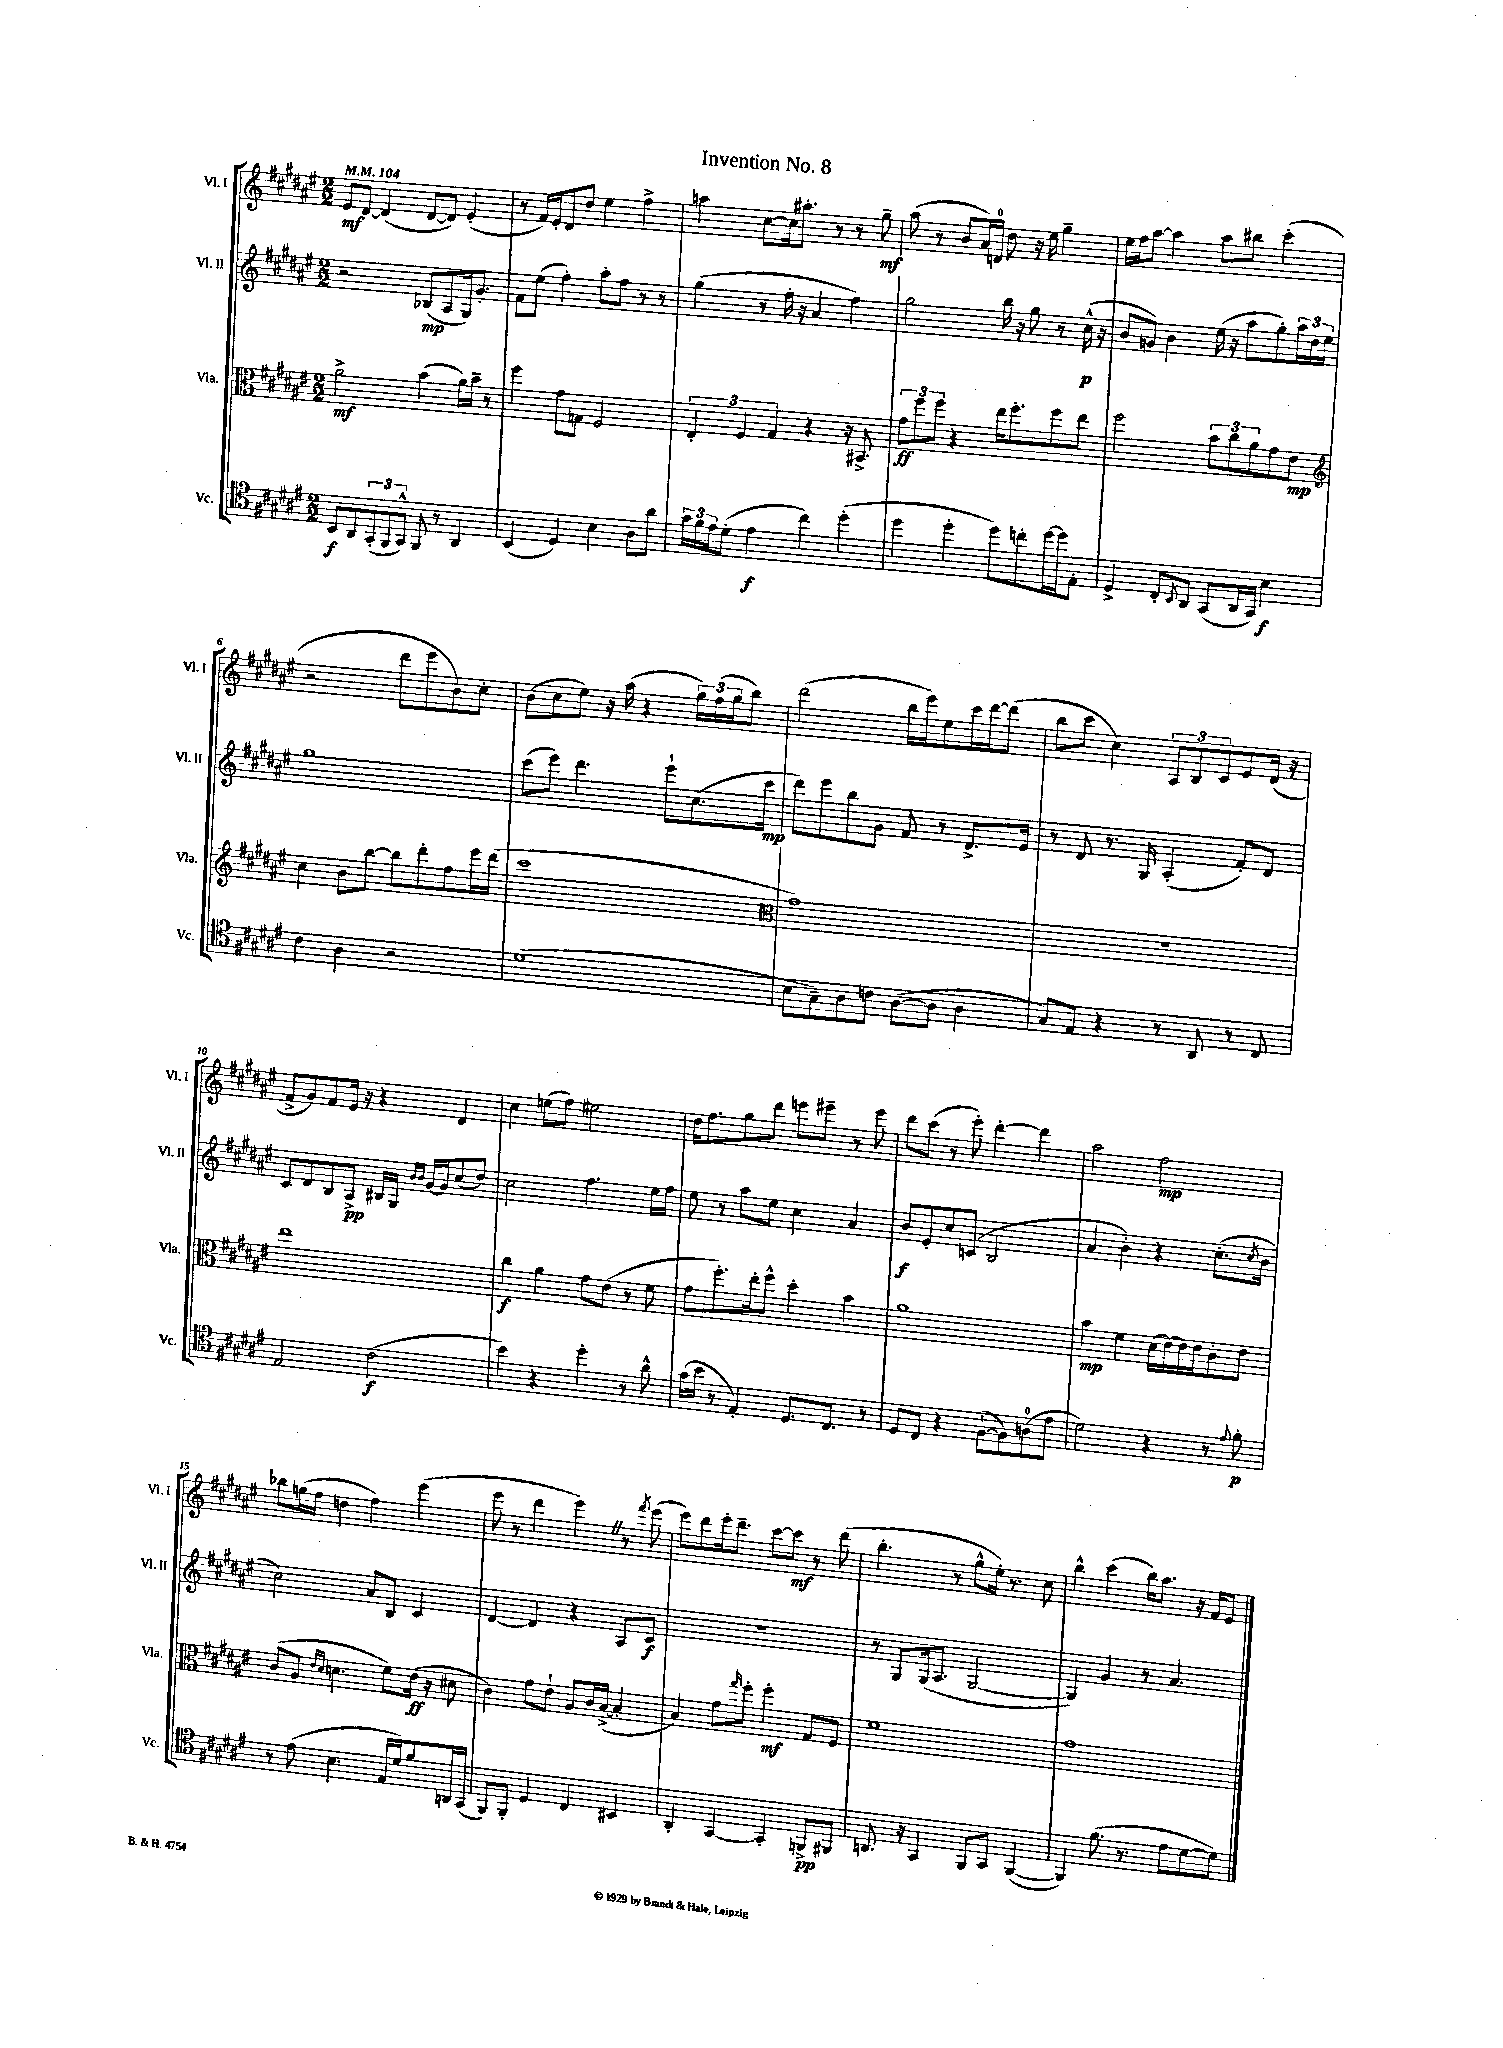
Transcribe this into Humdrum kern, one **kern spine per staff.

**kern	**kern	**kern	**kern
*staff4	*staff3	*staff2	*staff1
*clefC4	*clefC3	*clefG2	*clefG2
*k[f#c#g#d#a#e#]	*k[f#c#g#d#a#e#]	*k[f#c#g#d#a#e#]	*k[f#c#g#d#a#e#]
*M2/2	*M2/2	*M2/2	*M2/2
*MM104	*MM104	*MM104	*MM104
8BB/L	2a#^\	2r	8e#/L
8AA#/	.	.	[8d#/J
(12GG#'/	.	.	(4d#/]
12FF#/	.	.	.
12GG#^^/J)	.	.	.
8FF#/	(4b\	(8B-/L	[8d#/L
8r	.	8A#/	8d#/]J)
4AA#/	16a#\LL)	16G#/k)	(4e#'/
.	16b~\JJ	8.g#'/J	.
.	8r	.	.
=	=	=	=
(4BB/	4ff#\	8f#\L	8r
.	.	(8ee#\J	16f#/LL)
.	.	.	16e#'/J
4D#/)	8g#\L	4ff#'\)	8d#/
.	8G\J	.	8dd#/J
4B\	2F#/	8aa#'\L	4ee#\
.	.	8ff#\J	.
8A#\L	.	8r	4ff#^\
8a#\J	.	8r	.
=	=	=	=
24g#\LL	6E#'/	(4gg#\	4aa\
24f#\	.	.	.
24e#\J	.	.	.
(8d#'\J	.	.	.
.	6F#/	.	.
4e#\	.	8r	[8cc#\L
.	6G#/	.	.
.	.	16ff#'\	16cc#\]k
.	.	16r	8.aa#'\J
4cc#\)	4r	4a#/	.
.	.	.	8r
(4dd#'\	16r	4ff#\)	8r
.	8.BB#^/	.	.
.	.	.	8gg#~\
=	=	=	=
4dd#\	12g#\L	2gg#\	(8aa#\
.	12ff#\	.	.
.	.	.	8r
.	12ff#\J	.	.
4dd#'\	4r	.	8b/L
.	.	.	16a#/L)
.	.	.	16d/JJ
8dd#\L)	16ee#\LK	16bb\	8dd#\
.	8.ff#'\	16r	.
8cc'\	.	8gg#\	16r
.	.	.	16ee#\
[16dd#\L	8ff#\	8r	4gg#~\
16dd#\]J	.	.	.
8E#'\J	8ee#\J	(16cc#^^\	.
.	.	16r	.
=	=	=	=
4D#^/	2ff#\	8b/L	16ee#\LL
.	.	.	16ff#\J
.	.	8g/J)	[8aa#\J
8C#'/L	.	4b\	4aa#\]
8qBB/	.	.	.
8AA#/J	.	.	.
(8GG#/L	12b\L	(16ee#\	8aa#\L
.	.	16r	.
.	12cc#\	.	.
16AA#/L	.	8aa#\L	8bb#\J
.	12a#\	.	.
16GG#/JJ)	.	.	.
4B\	8g#\	8gg#'\)	(4ccc#'\
.	8e#\J	24aa#\L	.
.	.	24dd#\	.
.	.	24ee#\JJ	.
=	=	=	=
*	*clefG2	*	*
4c#\	4cc#\	1gg#	2r
4A#\	8b\L	.	.
.	[8bb\J	.	.
2r	8bb\]L	.	8ddd#\L
.	8ddd#'\	.	8eee#\
.	8ff#\	.	8b\)
.	16eee#\L	.	8cc#'\J
.	(16ddd#\JJ	.	.
=	=	=	=
(1d#	1ccc#	(8ccc#\L	(8b\L
.	.	8eee#\J)	8cc#\
.	.	4.ddd#\	8ee#\J)
.	.	.	16r
.	.	.	(16aa#\
.	.	.	4r
.	.	8eee#`\L	.
.	.	(8.cc#\	24gg#\LL)
.	.	.	(24ff#\
.	.	.	24gg#\J
.	.	.	8bb\J)
.	.	16ccc#\Jk	.
=	=	=	=
*	*clefC3	*	*
8B\L	1g#)	8ddd#\L)	(2ddd#\
8G#~\)	.	8eee#\	.
8A#\	.	8bb\	.
8c\J	.	8g#\J	.
([8A#\L	.	8f#/	16bb\LL
.	.	.	16eee#\J)
8A#\]J	.	8r	8ee#\
4A#\	.	8.d#^/L	16ccc#\L
.	.	.	[16ddd#\J
.	.	.	(8ddd#\]J
.	.	16e#/Jk	.
=	=	=	=
8G#/L)	1r	8r	8bb\L
8E#/J	.	8d#/	8ccc#\J
4r	.	8.r	4cc#\)
.	.	16G#/	.
8r	.	(4A#'/	12A#/L
.	.	.	12B/
8AA#/	.	.	.
.	.	.	12c#/
8r	.	8f#'/L)	8e#/
8C#/	.	8d#/J	(16d#/Jk
.	.	.	16r
=	=	=	=
2E#/	1ee#	8c#/L	8f#^/L
.	.	8d#/	8g#/)
.	.	8B/	8f#/
.	.	8A#^/J	16e#/Jk
.	.	.	16r
(2c#\	.	16B#/LL	4r
.	.	16G#/JJ	.
.	.	16qqb/LL	.
.	.	16qqb/JJ	.
.	.	[16g#/LL	.
.	.	16g#/]J	.
.	.	(8cc#/	4d#/
.	.	8dd#/J)	.
=	=	=	=
4b\)	4cc#\	2cc#\	4cc#\
4r	4a#\	.	(8ee\L
.	.	.	8ff#\J)
4dd#'\	8g#\L	4.ff#\	2ee#\
.	(8e#\J	.	.
8r	8r	.	.
8a#^^\	8f#\	16ee#\LL	.
.	.	16ff#\JJ	.
=	=	=	=
(16g#\LL	8g#\L	8ee#\	16dd#\LK
16b\JJ	.	.	8.ff#\
8r	8.ff#'\)	8r	.
4E#'/)	.	8aa#\L	8gg#\
.	16ee#'\k	.	.
.	8ff#^^\J	8ee#\J	8ddd#\J
8.D#/L	4dd#'\	4cc#\	8eee\L
.	.	.	8eee#~\J
8.C#/J	.	.	.
.	4b\	4a#/	8r
8r	.	.	8eee#\
=	=	=	=
8D#/L	1a#	8b/L	8ddd#\L
8C#/J	.	8e#'/	(8ccc#\J
4r	.	8cc#/	8r
.	.	(8c/J	8eee#'\)
([8F#`\L	.	2B/	[4ddd#'\
8F#\])	.	.	.
(8A\	.	.	4ddd#\]
8e#\J	.	.	.
=	=	=	=
2d#\)	4b\	4a#/	2aa#\
.	4f#\	4b'\)	.
4r	(16d#\LL	4r	2ff#\
.	[16e#\)	.	.
.	16e#\]	.	.
.	16e#\J	.	.
8r	8c#'\	(8.cc#'\L	.
8qqe#/	.	.	.
8f#'\	8e#\J	.	.
.	.	8qcc#/	.
.	.	16b\Jk	.
=	=	=	=
8r	(8c#/L	2cc#\)	8bb-\L
(8e#\	8A#/J	.	(16gg\L
.	.	.	16ff#\JJ
.	16qqe#/LL	.	.
.	16qqd#/JJ	.	.
4.B\	4.d\	.	4dd\
.	.	8a#/L	4ff#\)
16E#/LL	8f#\L)	8B/J	.
16d#/J)	.	.	.
8f#/	(16e#\Jk	4c#/	(4eee#\
.	16r	.	.
16AA/L	8d#\	.	.
(16GG#/JJ	.	.	.
=	=	=	=
8FF#/L)	4c#\)	[4d#/	8eee#\
8FF#'/J	.	.	8r
4D#/	8g#\L	4d#/]	4ddd#\
.	8e#`\J	.	.
4C#/	8A#/L	4r	4eee#\)
.	16c#/L	.	.
.	([16B^/JJ	.	.
4BB#/	4B'/]	8A#/L	8r
.	.	.	8qfff#/
.	.	8c#/J	(8eee#\
=	=	=	=
4AA#'/	4B/)	1r	8eee#\L)
.	.	.	8ddd#\
[4GG#/	8g#\L	.	16eee#'\k
.	.	.	8.ddd#~\J
.	16qqgg#/	.	.
.	8ff#'\J	.	.
4GG#'/]	4ff#'\	.	[8ccc#\L
.	.	.	8ccc#\]J
8FF^/L	8G#/L	.	8r
8FF#/J	8F#/J	.	(8ddd#\
=	=	=	=
8.AA/	1f#	8r	4.bb'\
.	.	8G#/L	.
16r	.	.	.
4GG#/	.	(16G#/k	.
.	.	8.A#/J	.
.	.	.	8r
8FF#/L	.	[2G#/	8gg#^^\L
8GG#/J	.	.	16ee#'\Jk)
.	.	.	8.r
([4FF#/	.	.	.
.	.	.	8cc#\
=	=	=	=
4FF#/])	1g#	4G#/])	4bb^^\
(8.f#\	.	4g#/	(4ccc#\
8.r	.	.	.
.	.	8r	16bb\LK)
.	.	.	8.aa#\J
8e#\L	.	4.a#/	.
[8d#\	.	.	16r
.	.	.	16f#/LK
8d#\]J)	.	.	8e#/J
==	==	==	==
*-	*-	*-	*-
